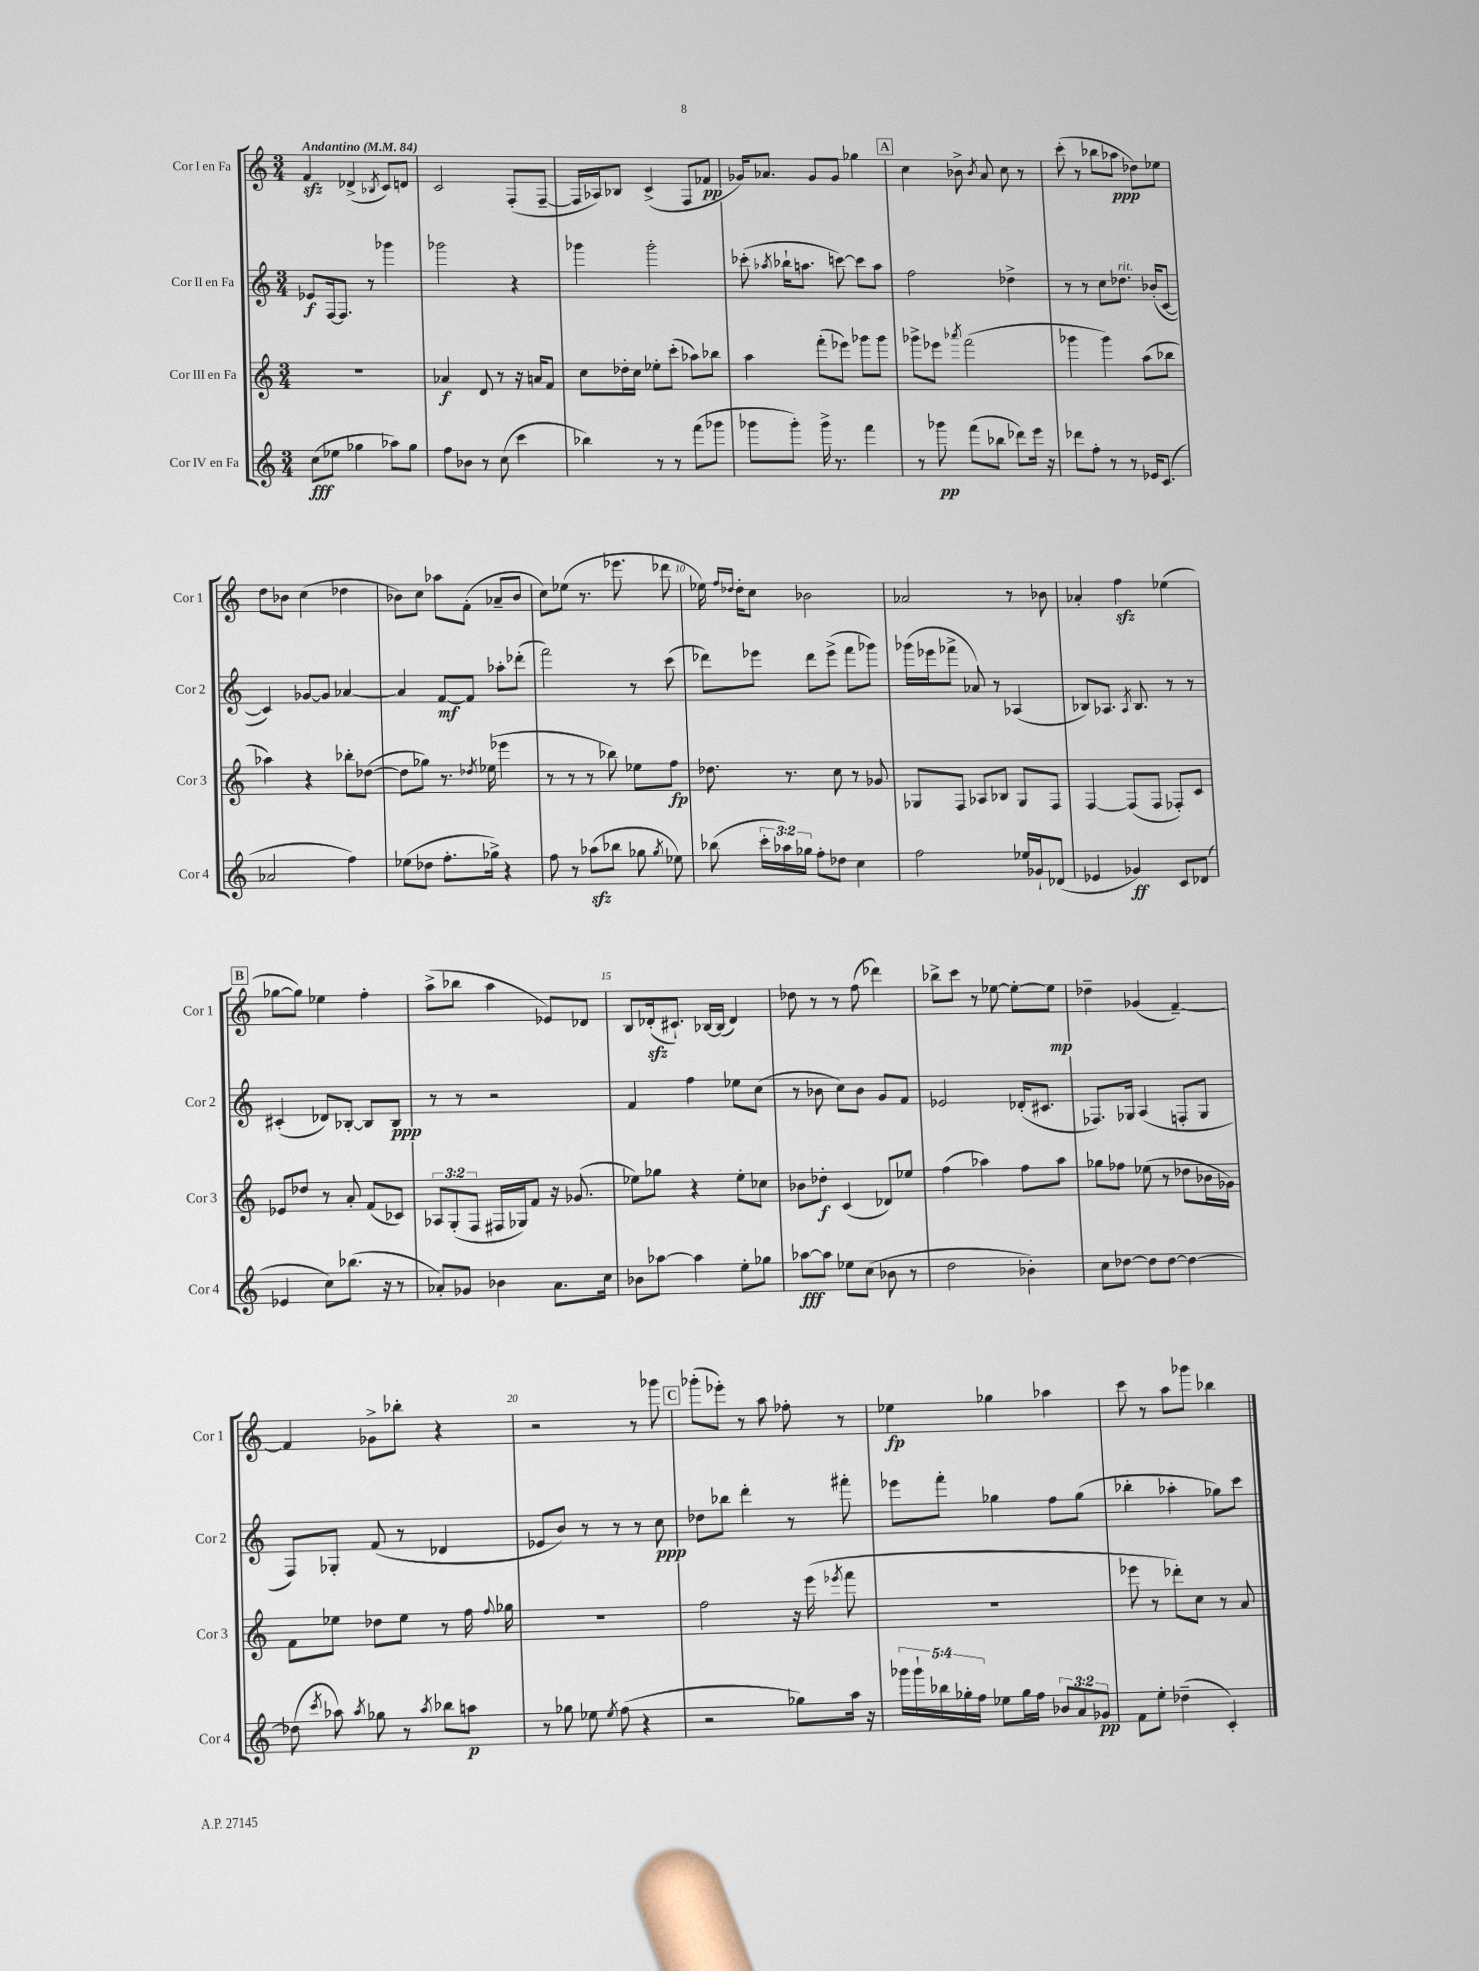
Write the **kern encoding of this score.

**kern	**kern	**kern	**kern
*staff4	*staff3	*staff2	*staff1
*clefG2	*clefG2	*clefG2	*clefG2
*k[]	*k[]	*k[]	*k[]
*M3/4	*M3/4	*M3/4	*M3/4
*MM84	*MM84	*MM84	*MM84
(8cc\L	2.r	8e-/L	4f/
8ee-\J	.	[16F/k	.
.	.	8.F/]J	.
4gg-\	.	.	(4d-^/
.	.	8r	.
.	.	.	8qB-/
8aa-\L)	.	4ggg-\	8c/L)
8gg-\J	.	.	8d/J
=	=	=	=
8ff\L	4a-/	2ggg-\	2c/
8b-\J	.	.	.
8r	8d/	.	.
(8cc\	8r	.	.
4ccc\	16r	4r	(8F'/L
.	16a/LK	.	.
.	8f/J	.	[8F~/J
=	=	=	=
4bb-\)	8cc\L	4ggg-\	16F/]LL
.	.	.	16A-/J)
.	16dd-'\L	.	8B-/J
.	16cc\JJ	.	.
8r	8ee-'\L	2ggg-'\	(4c^/
8r	(8ccc'\J	.	.
(8fff\L	8aa-\L)	.	8F/L
8ggg-\J	8bb-\J	.	8f-/J
=	=	=	=
8ggg-\L	4aa\	(8ccc-'\	16g-/LK)
.	.	.	8.a-/J
.	.	8qaa-/	.
8ggg-'\J)	.	16bb-`\LK	.
.	.	8.aa\J	.
16ggg-^\	(8fff'\L	.	8g-/L
8.r	.	.	.
.	8eee-\J)	[8ccc\)	8g-/J
4fff\	8ggg-\L	8ccc\]L	4gg-\
.	8ggg-\J	8aa\J	.
=	=	=	=
8r	8ggg-^\L	2ff\	4cc\
8ggg-\	8eee-\J	.	.
.	8qaaa-/	.	.
(8fff\L	(2fff\	.	8b-^\
.	.	.	8qb-/
8bb-\J	.	.	8a/
8ddd-\L)	.	4dd-^\	8cc\
16eee\Jk	.	.	8r
16r	.	.	.
=	=	=	=
8ddd-\L	4ggg-\	8r	(8ccc'\
8ff'\J	.	8r	8r
8r	4ggg-\)	8cc\L	8bb-\L
8r	.	8.dd-\J	8aa-\J
16e-/LK	(8aa\L	.	8dd-\L)
(8.c/J	.	(16b-'/LK	.
.	8bb-\J	[8c/J	8ee-\J
=	=	=	=
2a-/	4aa-\)	4c/])	8dd\L
.	.	.	8b-\J
.	4r	[8g-/L	(4cc\
.	.	8g-/]J	.
4ff\)	8bb-'\L	[4a-/	4dd-\
.	([8dd-\J	.	.
=	=	=	=
(8ee-\L	8dd-\]L	4a-/]	8b-\L)
8dd-\J	8gg-\J)	.	8cc\J
8.ff'\L	8.r	[8f/L	8aa-\L
.	.	8f/]J	(8f'\J
.	8qdd-/	.	.
16gg-^\Jk)	(16ee-\	.	.
4r	4eee-\	8aa-'\L	8a-~/L
.	.	(8ddd-'\J	8b-/J
=	=	=	=
8ff\	8r	2fff\)	8cc\L)
8r	8r	.	(8ee-\J
(8aa-\L	8r	.	8.r
8bb-\J	8bb-\)	.	.
.	.	.	8.eee-\
8gg-\	8ee-\L	8r	.
8qgg-/	.	.	.
8ee-\)	8ff\J	(8ccc\	8ddd-\
=	=	=	=
(8bb-\	8.dd-\	8ddd-\L)	16ee-\)
.	.	.	16qqff/LL
.	.	.	16qqdd-/JJ
.	.	.	16dd-'\LK
24ccc'\LL	.	8eee-\J	8cc\J
24aa-\)	.	.	.
.	8.r	.	.
24gg-\JJ	.	.	.
8ff'\L	.	8ddd-\L	2b-\
8dd-\J	8cc\	(8eee-^\J	.
4cc\	8r	8fff\L	.
.	8g-/	8ggg-\J)	.
=	=	=	=
2ff\	8G-/L	(16ggg-\LL	2a-/
.	.	16eee-\J	.
.	8F/J	8fff-^\J	.
.	8A-/L	8a-/)	.
.	8B-/J	8r	.
16ee-/LL	8G-/L	(4A-/	8r
16g-`/J	.	.	.
(8d-/J	8F/J	.	8b-\
=	=	=	=
4e-/	[4F/	8B-/L)	4a-'/
.	.	8.A-/J	.
4g-/)	(8F/]L	.	4ff\
.	.	8qA-/	.
.	.	8.B-/	.
.	8F/J	.	.
8c/L	8F-'/L)	8r	(4ee-\
(8d-/J	8c/J	8r	.
=	=	=	=
4e-/	8e-/L	(4c#'/	[8gg-\L
.	8dd-/J	.	8gg-\]J)
8cc\L)	8r	8d-/L)	4ee-\
(8.bb-\J	8a'/	[8B-'/J	.
.	(8f/L	8B-/]L	4ff'\
16r	.	.	.
8r	8c-/J)	8B-/J	.
=	=	=	=
8a-'/L)	12A-/L	8r	(8aa^\L
.	(12G'/	.	.
8g-/J	.	8r	8bb-\J
.	12F/J	.	.
4b-\	16F#/LL	2r	4aa\
.	16G-/J)	.	.
.	8f/J	.	.
8.a-\L	16r	.	8e-/L)
.	(8.g-/	.	.
.	.	.	8d-/J
16cc\Jk	.	.	.
=	=	=	=
8b-\L	8ee-\L)	4f/	8B/L
[8aa-\J	8gg-\J	.	(16d-'/k
.	.	.	8.c#`/J)
4aa-\]	4r	4ff\	.
.	.	.	[16B-/LL
.	.	.	(16B-/]JJ
8ee'\L	8ee-'\L	8ee-\L	4d-/)
8gg-\J	8cc-\J	(8cc\J	.
=	=	=	=
[8aa-\L	8b-\L	8r	8dd-\
8aa-\]J	8dd-'\J	8b-\	8r
8ee-\L	(4c/	8cc\L)	8r
(8cc\J	.	8b-\J	(8ff\
8b-\	8d-/L)	8g/L	4ddd-\)
8r	8ee-/J	8f/J	.
=	=	=	=
2dd\	(4ff\	2e-/	8bb-^\L
.	.	.	8ccc\J
.	4aa-\)	.	8r
.	.	.	[8ee-\
4b-'\)	8ff\L	(16d-'/LK	8ee-'\_L
.	.	8.c#/J	.
.	8aa-\J	.	8ee-\]J
=	=	=	=
8cc\L	8gg-\L	8.F-/L)	4dd-~\
[8dd-\J	8ff-\J	.	.
.	.	16G-/Jk	.
8dd-\]L	(8ee-\	(4A/	(4g-/
[8dd-\J	8r	.	.
4dd-\_	8dd-\L	8F'/L	[4f~/)
.	16b-\L	8G-/J	.
.	16g-\JJ)	.	.
=	=	=	=
(8dd-\]	8f\L	8F/L)	4f/]
8qccc/	.	.	.
8aa-\)	8ee-\J	8G-'/J	.
8qaa-/	.	.	.
8gg-\	8dd-\L	(8f/	8g-^\L
8r	8ee-\J	8r	8bb-'\J
8qaa-/	.	.	.
8bb-\L	8r	4d-/	4r
8aa\J	16ff\	.	.
.	8qqff/	.	.
.	16gg-\	.	.
=	=	=	=
8r	2.r	8e-/L	2r
8gg-\	.	8b/J)	.
8ee-\	.	8r	.
8qee-/	.	.	.
(8ff\	.	8r	.
4r	.	8r	8r
.	.	8cc\	8ggg-\
=	=	=	=
2r	2ff\	8dd-\L	(8ggg-'\L
.	.	8bb-\J	8eee-'\J)
.	.	4ddd'\	8r
.	.	.	8aa\
8gg-\L)	16r	8r	8ff-'\
.	(16eee\	.	.
.	8qeee-/	.	.
16aa\Jk	8fff\	8fff#'\	8r
16r	.	.	.
=	=	=	=
20ggg-\LL	2.r	8eee-\L	4ee-\
20ggg-`\	.	.	.
20bb-\	.	.	.
.	.	8fff'\J	.
20gg-'\	.	.	.
20ff\JJ	.	.	.
8ee-\L	.	4gg-\	4gg-\
16gg-\L	.	.	.
16ff\JJ	.	.	.
12b-/L	.	8ff\L	4aa-\
12a/	.	.	.
.	.	(8gg-\J	.
12g-/J	.	.	.
=	=	=	=
8f\L	8eee-\	4bb-'\	8ccc\
8ee'\J	8r	.	8r
(4dd-~\	8ddd-'\L)	4aa-'\	8aa\L
.	8cc\J	.	8ggg-\J
4c'/)	8r	8gg-\L)	4bb-\
.	8a/	8ccc\J	.
==	==	==	==
*-	*-	*-	*-
